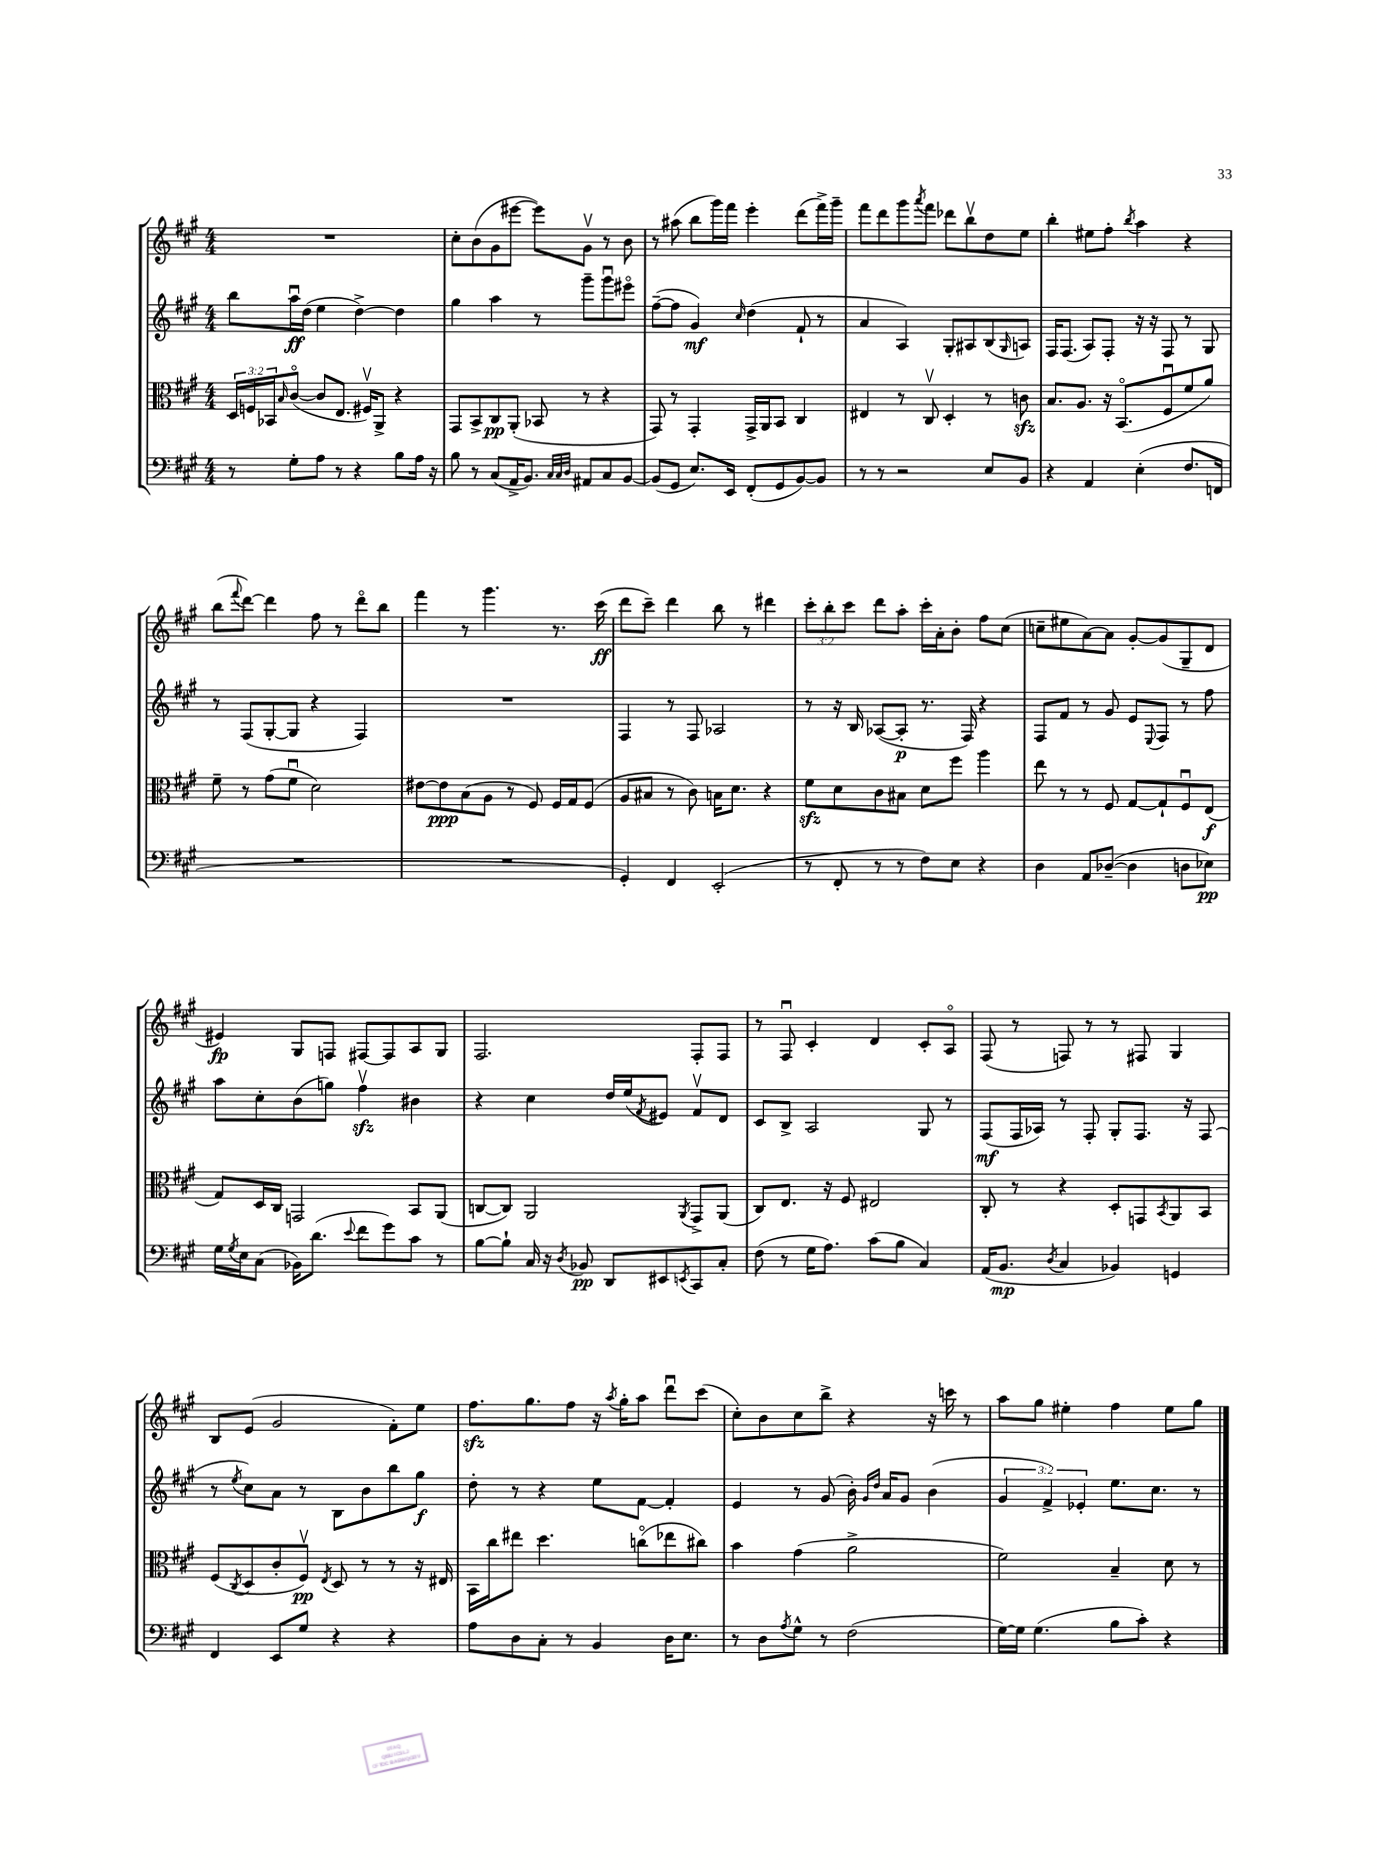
<<
\new StaffGroup <<
\new Staff = "s0" {
    \clef treble \key a \major \numericTimeSignature \time 4/4 \override Staff.TupletNumber.text = #tuplet-number::calc-fraction-text
    R1 |
    cis''8-. b'8( gis'8 eis'''8~ eis'''8) gis'8\upbow r8 b'8 |
    r8 ais''8( b''8 gis'''16) fis'''16 e'''4-. d'''8( fis'''16->) gis'''16-- |
    fis'''8 d'''8 gis'''8 \acciaccatura { a'''8 } fis'''8 des'''8 b''8\upbow d''8 e''8 |
    b''4-. eis''8 fis''8-. \acciaccatura { b''8 } a''4 r4 |
    b''8( \appoggiatura { fis'''8 } d'''8~) d'''4 fis''8 r8 d'''8\flageolet b''8 |
    fis'''4 r8 gis'''4. r8. cis'''16\ff( |
    d'''8 cis'''8--) d'''4 b''8 r8 dis'''4 |
    \tuplet 3/2 { cis'''8-. b''8-. cis'''8 } d'''8 a''8-. cis'''16-. a'16-. b'8-. fis''8 cis''8( |
    c''8-- eis''8 a'8~) a'8 gis'8~-. gis'8( gis8-- d'8 |
    eis'4\fp) gis8 f8 fis8~ fis8 a8 gis8 |
    fis2. fis8-. fis8 |
    r8 fis8\downbow cis'4-. d'4 cis'8-. a8\flageolet |
    fis8( r8 f8) r8 r8 fis8 gis4 |
    b8 e'8( gis'2 fis'8-.) e''8 |
    fis''8.\sfz gis''8. fis''8 r16 \acciaccatura { a''8 } gis''16-. a''8 d'''8\downbow cis'''8( |
    cis''8-.) b'8 cis''8 b''8-> r4 r16 c'''16 r8 |
    a''8 gis''8 eis''4-. fis''4 eis''8 gis''8 \bar "|." |
}
\new Staff = "s1" {
    \clef treble \key a \major \numericTimeSignature \time 4/4 \override Staff.TupletNumber.text = #tuplet-number::calc-fraction-text
    b''8 a''16\downbow\ff d''16( e''4 d''4~->) d''4 |
    gis''4 a''4 r8 gis'''8-- gis'''8\downbow eis'''8\flageolet |
    fis''8~--( fis''8 gis'4\mf) \grace { cis''16 } d''4( fis'8-! r8 |
    a'4 a4) gis8-. ais8 b8( \grace { gis16 } a8) |
    fis16 fis8.( a8) fis8-. r16 r16 fis8 r8 gis8 |
    r8 fis8( gis8~-. gis8 r4 fis4) |
    R1 |
    fis4 r8 fis8 aes2 |
    r8 r16 b16 aes8~( aes8-.\p r8. fis16) r4 |
    fis8 fis'8 r8 gis'8 e'8 \appoggiatura { e8 } fis8 r8 fis''8 |
    a''8 cis''8-. b'8( g''8) fis''4\upbow\sfz bis'4 |
    r4 cis''4 d''16 e''16( \acciaccatura { fis'8 } eis'8) fis'8\upbow d'8 |
    cis'8 b8-> a2 gis8 r8 |
    fis8\mf( fis16 aes16) r8 fis8-. gis8-. fis8. r16 fis8( |
    r8 \acciaccatura { e''8 } cis''8) a'8 r8 b8 b'8 b''8 gis''8\f |
    d''8-. r8 r4 e''8 fis'8~ fis'4-. |
    e'4 r8 gis'8( b'16-.) \grace { gis'16 d''16 } a'16 gis'8 b'4( |
    \tuplet 3/2 { gis'4 fis'4->) ees'4-. } e''8. cis''8. r8 \bar "|." |
}
\new Staff = "s2" {
    \clef alto \key a \major \numericTimeSignature \time 4/4 \override Staff.TupletNumber.text = #tuplet-number::calc-fraction-text
    \tuplet 3/2 { d16 f16 bes,16 } \grace { b16 } cis'8~\flageolet( cis'8 e8. fis16\upbow) a,8-> r4 |
    gis,8 b,8-> cis8\pp a,8-.( bes,8 r8 r4 |
    gis,8) r8 gis,4-. gis,16-> a,16 b,8 cis4 |
    eis4 r8 cis8\upbow d4-. r8 c'8\sfz |
    b8. a8. r16 b,8.\flageolet( fis8\downbow fis'8 a'8) |
    fis'8-- r8 gis'8( fis'8\downbow d'2) |
    eis'8~ eis'8\ppp b8( a8 r8 fis8) fis16 gis16 fis8( |
    a8 bis8 r8 cis'8) b16 d'8. r4 |
    fis'8\sfz d'8 cis'8 bis8 d'8 fis''8 a''4 |
    e''8 r8 r8 fis8 gis8~ gis8-! fis8\downbow e8\f( |
    gis8) d16 cis16 g,2 b,8 a,8( |
    c8~ c8) a,2 \acciaccatura { a,8 } gis,8-> a,8( |
    cis8) e8. r16 fis8 eis2 |
    cis8-. r8 r4 d8-. g,8 \acciaccatura { b,8 } a,8 b,8 |
    fis8( \acciaccatura { cis8 } d8 cis'8-. fis8\upbow\pp) \acciaccatura { e8 } d8 r8 r8 r16 eis16 |
    b,16 cis''16 eis''8 d''4. c''8\flageolet( ees''8 cis''8) |
    b'4 gis'4( a'2-> |
    fis'2) b4-- d'8 r8 \bar "|." |
}
\new Staff = "s3" {
    \clef bass \key a \major \numericTimeSignature \time 4/4
    r8 gis8-. a8 r8 r4 b8 a16 r16 |
    b8 r8 cis8( a,16-> b,8.) \grace { cis32 cis32 d32 } ais,8 cis8 b,8~ |
    b,8( gis,8 e8.) e,16 fis,8-.( gis,8 b,8~) b,8 |
    r8 r8 r2 e8 b,8 |
    r4 a,4 e4-.( fis8. f,16 |
    R1 |
    R1 |
    gis,4-.) fis,4 e,2-.( |
    r8 fis,8-. r8 r8 fis8) e8 r4 |
    d4 a,8 des8~--( des4 d8 ees8\pp) |
    gis16 \acciaccatura { gis8 } e16 cis8( bes,16) d'8.( \appoggiatura { e'8 } fis'8 gis'8) cis'8 r8 |
    b8~ b8-! cis16 r16 \acciaccatura { d8 } bes,8\pp d,8 eis,8 \acciaccatura { e,8 } cis,8 cis8-. |
    fis8( r8 gis16 a8.) cis'8( b8 cis4) |
    a,16( b,8.\mp \acciaccatura { d8 } cis4 bes,4) g,4 |
    fis,4 e,8 gis8 r4 r4 |
    a8 d8 cis8-. r8 b,4 d16 e8. |
    r8 d8 \acciaccatura { a8 } gis8-^ r8 fis2( |
    gis16~) gis16 gis4.( b8 cis'8-.) r4 \bar "|." |
}
>>
>>
\layout { \context { \Score \remove "Bar_number_engraver" } }
